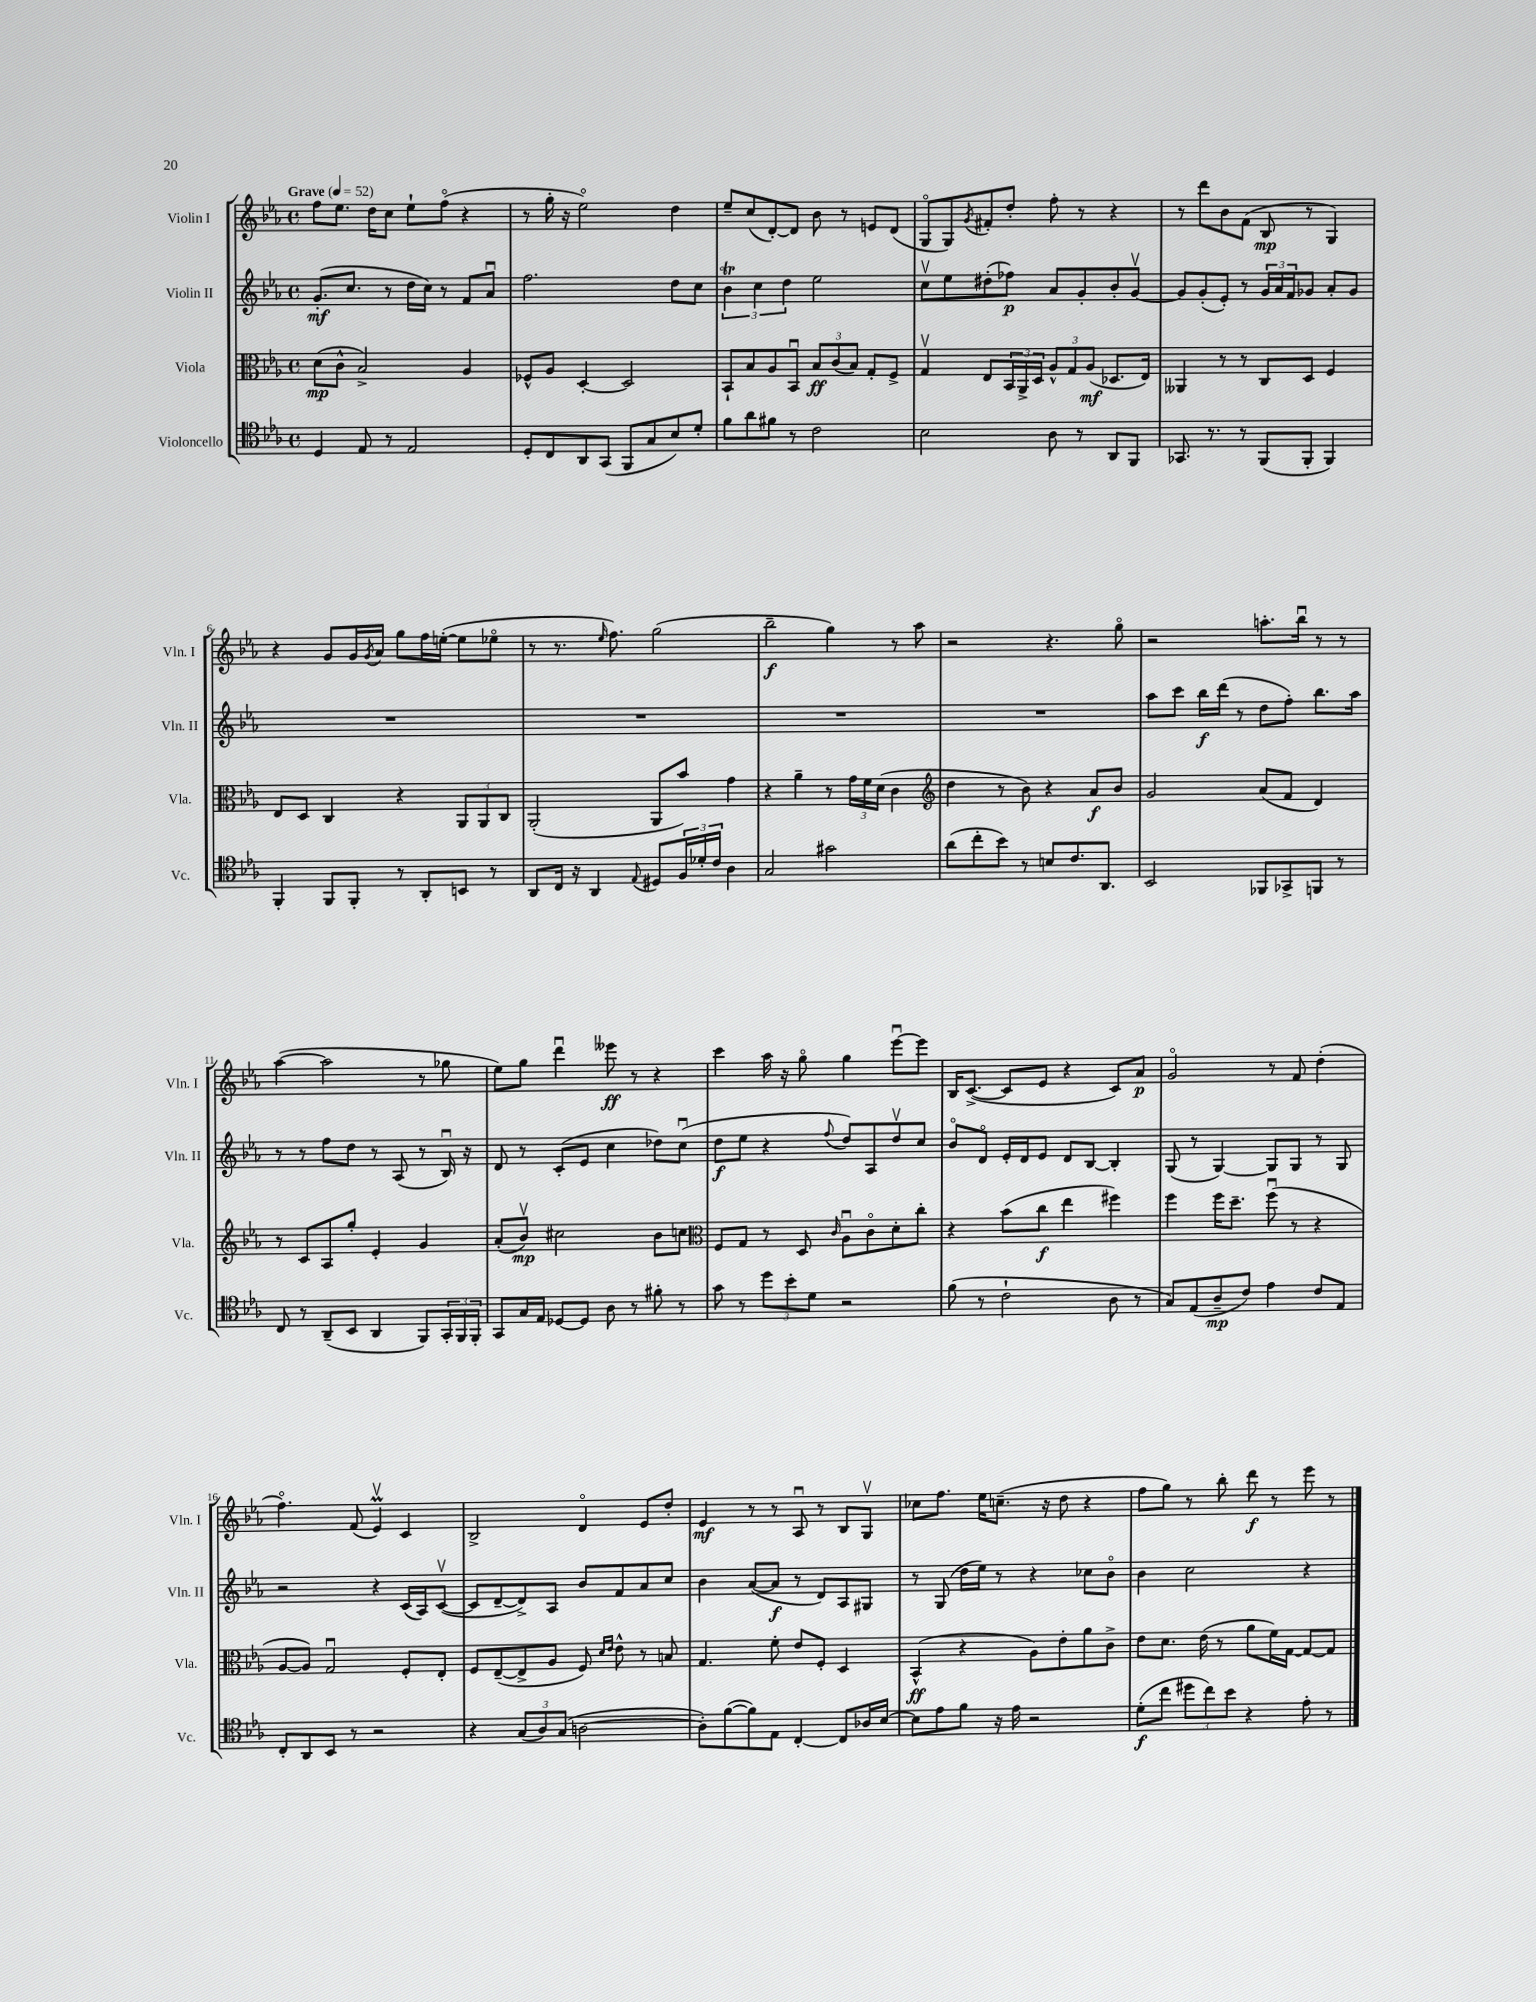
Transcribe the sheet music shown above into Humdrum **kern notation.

**kern	**kern	**kern	**kern
*staff4	*staff3	*staff2	*staff1
*clefC4	*clefC3	*clefG2	*clefG2
*k[b-e-a-]	*k[b-e-a-]	*k[b-e-a-]	*k[b-e-a-]
*M4/4	*M4/4	*M4/4	*M4/4
*met(c)	*met(c)	*met(c)	*met(c)
*MM52	*MM52	*MM52	*MM52
4D	(8d	(8.g'	8ff
.	8c^^	.	8.ee-
.	.	8.cc	.
8E-	2B-^)	.	.
.	.	.	16dd
8r	.	8r	8cc
2E-	.	16dd	8ee-`
.	.	16cc)	.
.	.	8r	(8ffo
.	4A-	8f	4r
.	.	8a-u	.
=	=	=	=
8D'	8F-^^	2.ff	8r
8C	8A-	.	16gg'
.	.	.	16r
8AA-	[4D'	.	2ee-o)
(8GG	.	.	.
8FF	2D]	.	.
8G	.	.	.
8B-)	.	8dd	4dd
8d'	.	8cc	.
=	=	=	=
8f	8BB-`	6b-	8ee-~
8a-	8B-	.	(8cc
.	.	6cc	.
8f#	8A-	.	[8d')
.	.	6dd	.
8r	8BB-u	.	8d]
2c	12B-	2ee-	8b-
.	(12c	.	.
.	.	.	8r
.	12B-)	.	.
.	8G'	.	8e
.	8F^	.	(8d
=	=	=	=
2B-	4Gv	8ccv	8Go
.	.	8ee-	8G)
.	.	.	8qg
.	8E-	(8dd#'	8f#'
.	24BB-	8ff-)	8dd'
.	24AA-^	.	.
.	24D	.	.
8A-	12A-^^	8a-	8ff'
.	12G	.	.
8r	.	8g'	8r
.	(12A-	.	.
8AA-	8.D-	8b-'	4r
8FF	.	[8gv	.
.	16E-)	.	.
=	=	=	=
8.GG-	4AA--	8g]	8r
.	.	(8g'	8ddd
8.r	.	.	.
.	8r	8e-')	8b-
8r	8r	8r	(8f
(8FF	8C	24g	8B-
.	.	24a-	.
.	.	24f	.
8FF'	8D	8g-	8r
4FF)	4F	8a-'	4G)
.	.	8g-	.
=	=	=	=
4FF'	8E-	1r	4r
.	8D	.	.
8FF	4C	.	8g
8FF'	.	.	16g
.	.	.	8qg
.	.	.	16a-
8r	4r	.	8gg
8AA-'	.	.	16ff
.	.	.	([16ee'
8BB	12AA-	.	8ee]
.	12AA-	.	.
8r	.	.	8ee-o
.	12C	.	.
=	=	=	=
8AA-	(2AA-'	1r	8r
16C	.	.	8.r
16r	.	.	.
4AA-	.	.	.
.	.	.	16qqee-
.	.	.	8.ff)
8qqE-	.	.	.
8D#	8AA-	.	(2gg
24F	8b-)	.	.
24d-'	.	.	.
24c	.	.	.
4A-	4g	.	.
=	=	=	=
2G	4r	1r	2bb-~
.	4a-~	.	.
2g#	8r	.	4gg)
.	24g	.	.
.	24f	.	.
.	(24d	.	.
.	4c	.	8r
.	.	.	8aa-
=	=	=	=
*	*clefG2	*	*
(8a-	4dd	1r	2r
8cc'	.	.	.
8b-)	8r	.	.
8r	8b-)	.	.
8B	4r	.	4.r
8.c	.	.	.
.	8a-	.	.
8.AA-	.	.	.
.	8b-	.	8ggo
=	=	=	=
2BB-	2g	8aa-	2r
.	.	8ccc	.
.	.	16bb-	.
.	.	(16ddd	.
.	.	8r	.
8FF-	(8a-	8dd	8.aa'
8GG-^	8f	8ff')	.
.	.	.	16bb-u
8FF	4d)	8.bb-	8r
8r	.	.	8r
.	.	16aa-	.
=	=	=	=
8C	8r	8r	([4aa-
8r	8c	8r	.
(8AA-~	8A-	8ff	2aa-]
8BB-	8gg'	8dd	.
4AA-	4e-'	8r	.
.	.	(8A-	.
8FF)	4g	8r	8r
24GG'	.	16B-u)	8gg-
24FF	.	.	.
.	.	16r	.
24FF'	.	.	.
=	=	=	=
8GG	(8a-'	8d	8ee-)
16G	8b-v)	8r	8gg
16E-	.	.	.
[8D-	2cc#	(8c'	4dddu
8D-]	.	8e-	.
8A-	.	4cc	8eee--
8r	.	.	8r
8f#'	8b-	8dd-)	4r
8r	8cc	(8ccu	.
=	=	=	=
*	*clefC3	*	*
8g	8F	8dd	4ccc
8r	8G	8ee-	.
12dd	8r	4r	16aa-
.	.	.	16r
12b-'	.	.	.
.	8D	.	8ggo
12d	.	.	.
.	16qqc	8qqff	.
2r	8A-u	8dd)	4gg
.	8co	8A-	.
.	8d'	8ddv	[8eee-u
.	8cc'	8cc	8eee-]
=	=	=	=
(8f	4r	8b-o	16B-
.	.	.	([8.c^
8r	.	8do	.
2c`	(8b-	16e-'	8c]
.	.	16d	.
.	8cc	8e-	8e-
.	4ee-	8d	4r
.	.	[8B-	.
8A-	4ff#)	4B-']	8c)
8r	.	.	8a-
=	=	=	=
8G)	4ff	(8G	2go
(8E-	.	8r	.
8A-~	16ff	[4G)	.
.	8.dd~	.	.
8c)	.	.	.
4e-	(8ffu	8G]	8r
.	8r	8G	8f
8c	4r	8r	(4dd'
8E-	.	8G	.
=	=	=	=
8C'	[8A-	2r	4.ffo)
8AA-	8A-])	.	.
8BB-	2Gu	.	.
8r	.	.	(8f
2r	.	4r	4e-v)
.	8F'	(16c	4c
.	.	16A-)	.
.	8E-'	([8cv	.
=	=	=	=
4r	8F	8c]	2B-^
.	([8E-~	[8d~	.
(12G	8E-^]	8d^])	.
12A-)	.	.	.
.	8A-	8A-	.
(12G	.	.	.
[2A	8F)	8b-	4do
.	16qqd	.	.
.	16qqe-	.	.
.	8e-^^	8f	.
.	8r	8a-	8e-
.	8B	8cc	8dd'
=	=	=	=
8A'])	4.G	4b-	4e-
([8f	.	.	.
8f])	.	([8a-	8r
8E-	8f'	8a-]	8r
[4C'	8e-	8r	8A-u
.	8F'	8d)	8r
8C]	4D	8A-	8B-
16A-	.	8G#	8Gv
[16B-	.	.	.
=	=	=	=
8B-]	(4BB-^^	8r	8cc-
8e-	.	(8G	8.ff
8f	4r	16dd	.
.	.	16ee-)	16ee-
16r	.	8r	(8.cc~
16e-	.	.	.
2r	8A-)	4r	.
.	.	.	16r
.	8e-'	.	8dd
.	8a-	8cc-	4r
.	8c^	8b-o	.
=	=	=	=
(8d'	8e-	4b-	8ff
8cc	8.d	.	8gg)
12dd#	.	2cc	8r
.	(16e-	.	.
12cc)	.	.	.
.	8r	.	8bb-'
12b-	.	.	.
4r	8a-	.	8ddd
.	16f)	.	8r
.	[16G	.	.
8e-'	8G_	4r	8eee-
8r	8G]	.	8r
==	==	==	==
*-	*-	*-	*-
